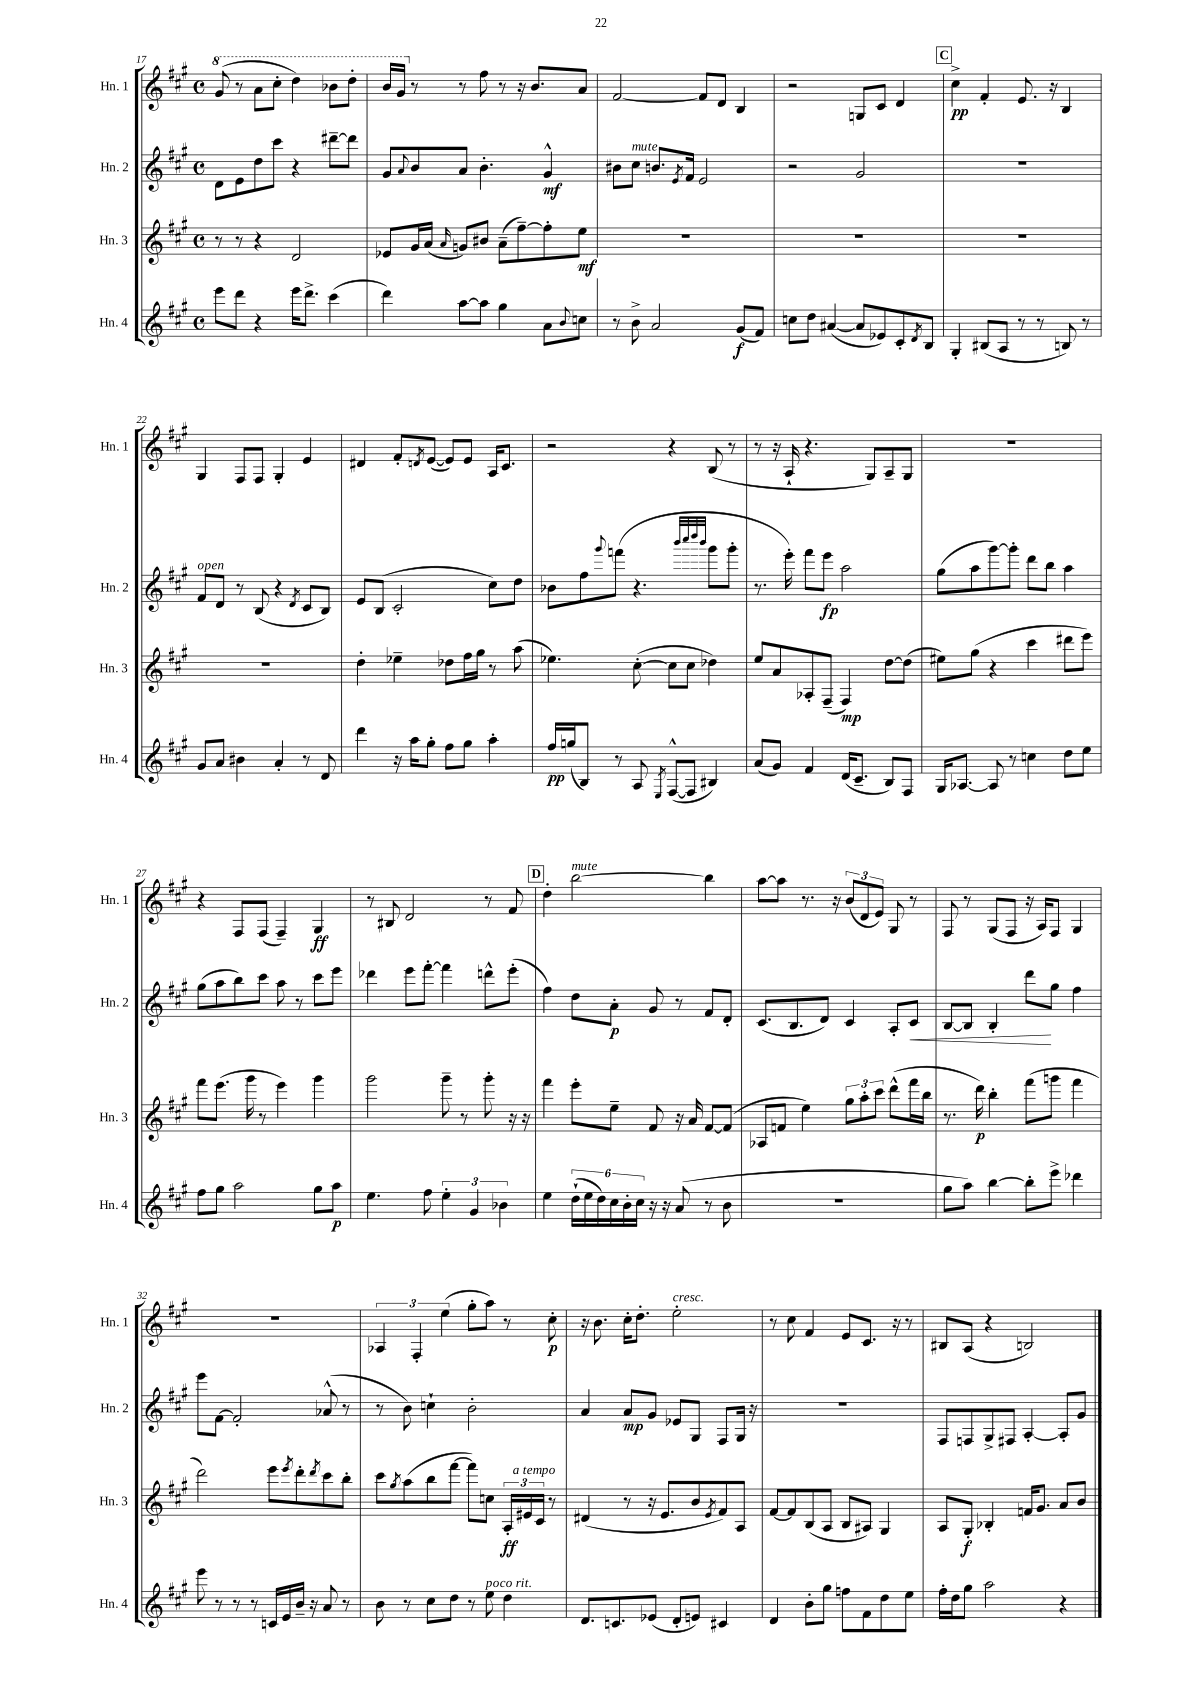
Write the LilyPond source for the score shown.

<<
\new StaffGroup <<
\new Staff = "s0" \with { instrumentName = "Hn. 1" shortInstrumentName = "Hn. 1" } {
    \clef treble \key a \major \defaultTimeSignature \time 4/4
    \ottava #1 gis''8( r8 a''8 cis'''8-. d'''4) bes''8 d'''8-. |
    b''16 gis''16 \ottava #0 r8 r8 fis''8 r8 r16 b'8. a'8 |
    fis'2~ fis'8 d'8 b4 |
    r2 g8 cis'8 d'4 |
    \mark \markup { \box "C" } cis''4->\pp fis'4-. e'8. r16 b4 |
    gis4 fis8 fis8 gis4-. e'4 |
    dis'4 fis'8-. \acciaccatura { d'8 } e'8~( e'8) e'8 a16 cis'8. |
    r2 r4 b8( r8 |
    r8 r16 a16-! r4. gis8) a8-- gis8 |
    R1 |
    r4 fis8 fis8( fis4--) gis4\ff |
    r8 bis8 d'2 r8 fis'8 |
    \mark \markup { \box "D" } d''4-. b''2~^\markup { \italic "mute" } b''4 |
    a''8~ a''8 r8. r16 \tuplet 3/2 { b'8( d'8 e'8) } gis8 r8 |
    fis8 r8 gis8( fis8 r16 a16) fis8 gis4 |
    R1 |
    \tuplet 3/2 { aes4 fis4-. e''4( } gis''8-. a''8) r8 cis''8-.\p |
    r16 b'8. cis''16-. d''8.-. e''2-.^\markup { \italic "cresc." } |
    r8 cis''8 fis'4 e'8 cis'8. r16 r8 |
    bis8 a8( r4 b2) \bar "|." |
}
\new Staff = "s1" \with { instrumentName = "Hn. 2" shortInstrumentName = "Hn. 2" } {
    \clef treble \key a \major \defaultTimeSignature \time 4/4
    d'8 e'8 d''8 cis'''8 r4 dis'''8~-- dis'''8 |
    gis'8 \appoggiatura { a'8 } b'8 a'8 b'4.-. gis'4-^\mf |
    bis'8 cis''8^\markup { \italic "mute" } b'8. \acciaccatura { e'8 } fis'16 e'2 |
    r2 gis'2 |
    \mark \markup { \box "C" } R1 |
    fis'8^\markup { \italic "open" } d'8 r8 b8( r4 \acciaccatura { d'8 } cis'8 b8) |
    e'8 b8( cis'2-. cis''8) d''8 |
    bes'8 fis''8 \appoggiatura { gis'''8 } f'''8( r4. \grace { b'''32 cis''''32 d''''32 b'''32 } gis'''8 gis'''8-. |
    r8. e'''16-.) fis'''8 e'''8\fp a''2 |
    gis''8( a''8 gis'''8~) gis'''8-. d'''8 b''8 a''4 |
    gis''8( a''8 b''8) cis'''8 a''8 r8 cis'''8 e'''8 |
    des'''4 e'''8 fis'''8~-. fis'''4 d'''8-^ e'''8-.( |
    \mark \markup { \box "D" } fis''4) d''8 a'8-.\p gis'8 r8 fis'8 d'8-. |
    cis'8.( b8. d'8) cis'4 a8-. cis'8\< |
    b8~ b8 b4-. d'''8\! gis''8 fis''4 |
    e'''8 fis'8~ fis'2-. aes'8-^( r8 |
    r8 b'8) c''4-! b'2-. |
    a'4 a'8\mp gis'8 ees'8 gis8 fis8 gis16 r16 |
    R1 |
    fis8 f8 gis8-> fis8 a4~-. a8-. gis'8 \bar "|." |
}
\new Staff = "s2" \with { instrumentName = "Hn. 3" shortInstrumentName = "Hn. 3" } {
    \clef treble \key a \major \defaultTimeSignature \time 4/4
    r8 r8 r4 d'2 |
    ees'8 gis'16 a'16( \grace { a'16 } g'8) bis'8 a'8--( fis''8~--) fis''8-. e''8\mf |
    R1 |
    R1 |
    \mark \markup { \box "C" } R1 |
    R1 |
    d''4-. ees''4-- des''8 fis''16 gis''16 r8 a''8( |
    ees''4.) cis''8~-.( cis''8 cis''8 des''4) |
    e''8 a'8 aes8-. fis8--( fis4\mp) d''8~ d''8( |
    eis''8) gis''8( r4 cis'''4 dis'''8 e'''8) |
    fis'''8 e'''8.( gis'''16 r8 e'''4) gis'''4 |
    gis'''2 gis'''8-- r8 gis'''8-. r16 r16 |
    \mark \markup { \box "D" } fis'''4 e'''8-. e''8-- fis'8 r16 a'16 fis'8~ fis'8( |
    aes8 f'8 e''4) \tuplet 3/2 { gis''8 a''8-. cis'''8 } d'''8-^( fis'''16 b''16 |
    r8. d'''16\p) b''4-. fis'''8( g'''8 fis'''4 |
    d'''2) e'''8 \acciaccatura { e'''8 } d'''8-. \acciaccatura { d'''8 } cis'''8 b''8-. |
    cis'''8 \acciaccatura { gis''8 } a''8( b''8 fis'''8~ fis'''8) c''8 \tuplet 3/2 { a16-.\ff eis'16^\markup { \italic "a tempo" } cis'16 } r8 |
    dis'4( r8 r16 e'8. b'8 \acciaccatura { e'8 } fis'8) a8 |
    fis'8~ fis'8 b8( a8 b8 ais8) gis4 |
    a8 gis8-.\f bes4-. f'16 gis'8. a'8 b'8 \bar "|." |
}
\new Staff = "s3" \with { instrumentName = "Hn. 4" shortInstrumentName = "Hn. 4" } {
    \clef treble \key a \major \defaultTimeSignature \time 4/4
    e'''8 d'''8 r4 e'''16 d'''8.-> cis'''4( |
    d'''4) a''8~ a''8 gis''4 a'8 \appoggiatura { b'8 } c''8 |
    r8 b'8-> a'2 gis'8\f( fis'8) |
    c''8 d''8 ais'4~( ais'8 ees'8) cis'8-. \acciaccatura { d'8 } b8 |
    \mark \markup { \box "C" } gis4-. bis8( a8 r8 r8 b8) r8 |
    gis'8 a'8 bis'4 a'4-. r8 d'8 |
    d'''4 r16 a''16 gis''8-. fis''8 gis''8 a''4-. |
    fis''16\pp g''16( b8) r8 a8 \acciaccatura { e8 } fis8~-^( fis8 bis4) |
    a'8( gis'8) fis'4 d'16( cis'8.-- b8) fis8 |
    gis16 aes8.~ aes8 r8 c''4 d''8 e''8 |
    fis''8 gis''8 a''2 gis''8 a''8\p |
    e''4. fis''8 \tuplet 3/2 { e''4-. gis'4 bes'4 } |
    \mark \markup { \box "D" } e''4 \tuplet 6/4 { d''16-!( e''16 d''16) cis''16 b'16-. cis''16 } r16 r16 a'8( r8 b'8 |
    R1 |
    gis''8 a''8) b''4~ b''8-. e'''8-> des'''4 |
    e'''8 r8 r8 r8 c'16 e'16 b'16-- r16 a'8 r8 |
    b'8 r8 cis''8 d''8 r8 e''8^\markup { \italic "poco rit." } d''4 |
    d'8. c'8. ees'8( d'8-. e'8) cis'4 |
    d'4 b'8-. gis''8 f''8 fis'8 d''8 e''8 |
    fis''16-. d''16 gis''8 a''2 r4 \bar "|." |
}
>>
>>
\layout { \context { \Score currentBarNumber = #17 } }
